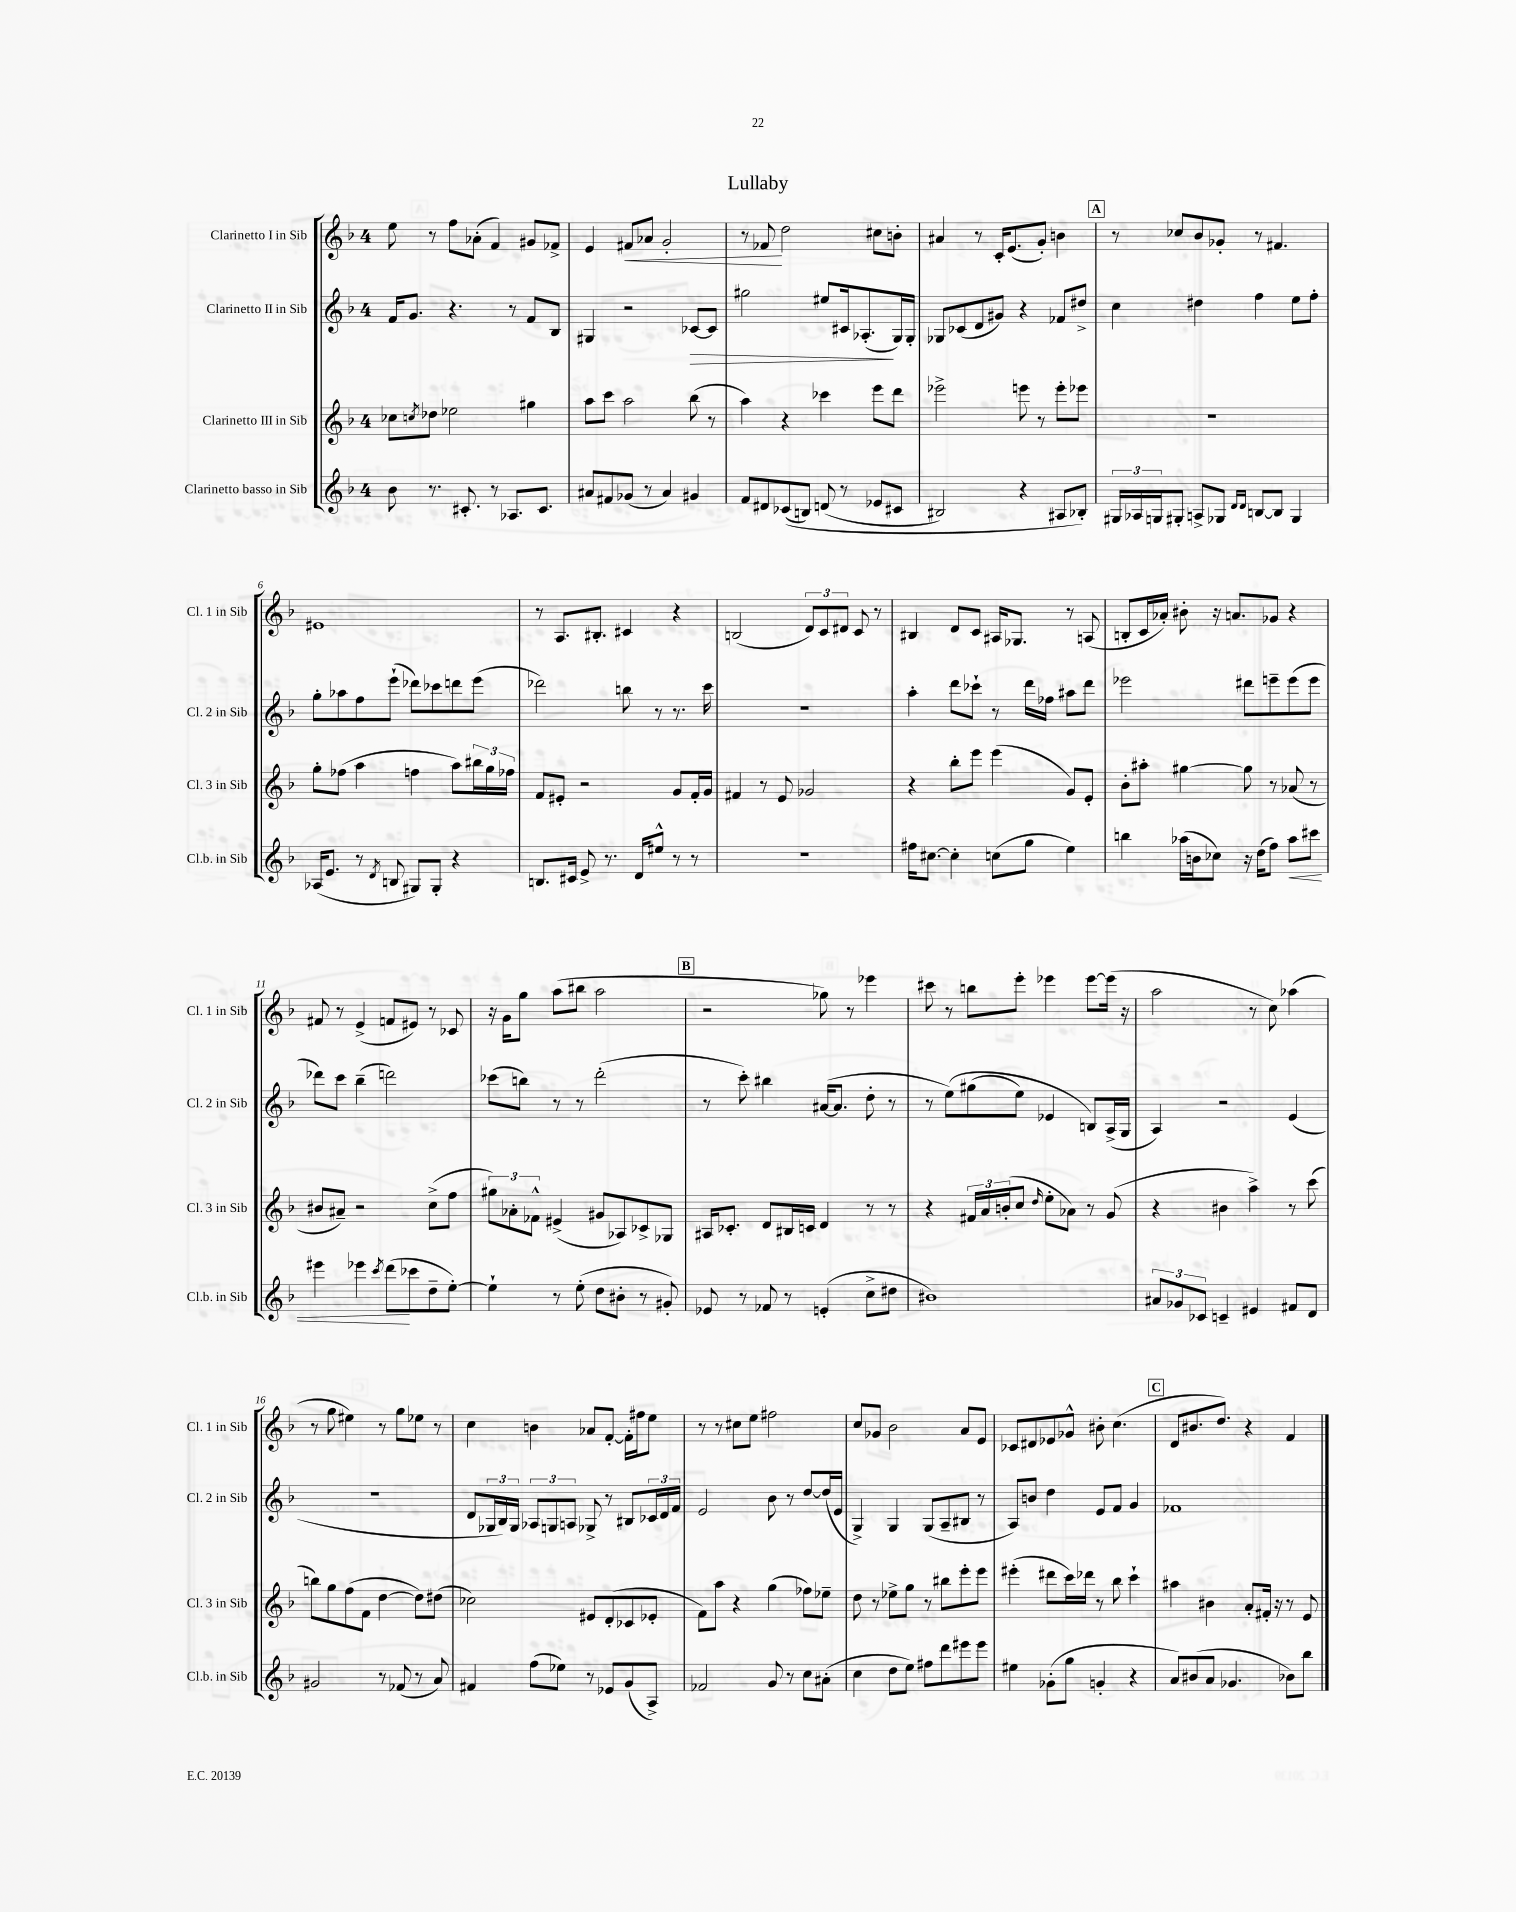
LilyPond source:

\header { title = "Lullaby" }
<<
\new StaffGroup <<
\new Staff = "s0" \with { instrumentName = "Clarinetto I in Sib" shortInstrumentName = "Cl. 1 in Sib" } {
    \clef treble \key f \major \once \override Staff.TimeSignature.style = #'single-digit \time 4/4
    e''8 r8 f''8 aes'8-.( f'4) gis'8 fes'8-> |
    e'4 fis'8\< aes'8 g'2-. |
    r8 fes'8\! d''2 cis''8 b'8-. |
    ais'4 r8 c'16-. e'8.( g'8-.) b'4 |
    \mark \markup { \box "A" } r8 ces''8 bes'8 ges'8-. r8 fis'4. |
    eis'1 |
    r8 a8. bis8.-. cis'4 r4 |
    b2( \tuplet 3/2 { d'8) c'8 dis'8 } c'8 r8 |
    bis4 d'8 c'8 ais16 ges8. r8 a8( |
    b8-. c'16 aes'16-.) bis'8-. r16 a'8. ges'8 r4 |
    fis'8 r8 e'4->( f'8 eis'8) r8 ces'8 |
    r16 g'16 g''8 a''8( bis''8 a''2 |
    \mark \markup { \box "B" } r2 ges''8) r8 ees'''4 |
    cis'''8 r8 b''8 e'''8-. ees'''4 ees'''8~ ees'''16( r16 |
    a''2 r8 c''8) aes''4( |
    r8 g''8 eis''4) r8 g''8 ees''8 r8 |
    c''4 b'4 aes'8 f'8~-. f'16-. fis''16 e''8 |
    r8 r8 cis''8 e''8 fis''2 |
    c''8 ges'8 bes'2 a'8 e'8 |
    ces'8 dis'8 ees'8 ges'8-^ bis'8-. c''4.( |
    \mark \markup { \box "C" } d'8 bis'8. d''8.) r4 f'4 \bar "|." |
}
\new Staff = "s1" \with { instrumentName = "Clarinetto II in Sib" shortInstrumentName = "Cl. 2 in Sib" } {
    \clef treble \key f \major \once \override Staff.TimeSignature.style = #'single-digit \time 4/4
    f'16 g'8. r4. r8 f'8 bes8 |
    gis4 r2 ces'8~\> ces'8 |
    gis''2 eis''8 cis'16 aes8.-.\!( g16) g16-. |
    ges8 ces'8( d'8 gis'8) r4 fes'8 dis''8-> |
    \mark \markup { \box "A" } c''4 dis''4 f''4 e''8 f''8-. |
    g''8-. aes''8 f''8 e'''8-!( des'''8) ces'''8 d'''8 e'''8( |
    des'''2) b''8 r8 r8. c'''16 |
    R1 |
    a''4-. d'''8 ces'''8-! r8 d'''16 fes''16 ais''8 d'''8 |
    ees'''2 dis'''8 e'''8-- e'''8( e'''8 |
    des'''8) c'''8 bes''4--( d'''2) |
    ces'''8( b''8) r8 r8 d'''2-.( |
    \mark \markup { \box "B" } r8 c'''8-.) bis''4 ais'16~( ais'8. d''8-. r8 |
    r8 e''8)\( gis''8( e''8) ees'4 b8\) a16->( g16 |
    a4) r2 e'4( |
    R1 |
    d'8 \tuplet 3/2 { ges16 bes16) ges16 } \tuplet 3/2 { aes8 g8 a8 } ges8-> r8 bis8 \tuplet 3/2 { ces'16 d'16 f'16 } |
    e'2 bes'8 r8 d''8~ d''16( e'16 |
    g4->) g4 g8( a8-- bis8 r8 |
    a8) b'8 d''4 e'8 f'8 g'4 |
    \mark \markup { \box "C" } fes'1 \bar "|." |
}
\new Staff = "s2" \with { instrumentName = "Clarinetto III in Sib" shortInstrumentName = "Cl. 3 in Sib" } {
    \clef treble \key f \major \once \override Staff.TimeSignature.style = #'single-digit \time 4/4
    ces''8 \acciaccatura { c''8 } des''8 ees''2 gis''4 |
    a''8 c'''8 a''2 bes''8( r8 |
    a''4) r4 ces'''4 e'''8 d'''8 |
    ees'''2-> e'''8 r8 e'''8-. ees'''8 |
    \mark \markup { \box "A" } R1 |
    g''8-. fes''8( a''4 f''4 a''8) \tuplet 3/2 { bis''16 g''16 fes''16 } |
    f'8 eis'8-. r2 g'8 f'16-. g'16 |
    fis'4 r8 e'8 ges'2 |
    r4 bes''8-. e'''8 e'''4( g'8) e'8-. |
    bes'8-. ais''8-. gis''4~ gis''8 r8 aes'8( r8 |
    bis'8 ais'8--) r2 c''8->( f''8 |
    \tuplet 3/2 { gis''8) aes'8-. fes'8-^ } eis'4->( gis'8 aes8) ces'8-> ges8 |
    \mark \markup { \box "B" } ais16 ces'8.-. d'8 bis16 c'16 d'4 r8 r8 |
    r4 \tuplet 3/2 { fis'16 a'16 b'16-.( } c''8 \grace { d''16 } e''8-. aes'8) r8 g'8( |
    r4 bis'4 a''4->) r8 c'''8( |
    b''8) g''8 f''8( f'8 d''4~ d''8) dis''8( |
    ces''2) eis'8 d'8-.( ces'8 ees'8-. |
    f'8) a''8 r4 g''4( fes''8) ees''8-- |
    d''8 r8 ees''8-> g''8 r8 bis''8 e'''8-. e'''8 |
    eis'''4-.( dis'''8 c'''16) des'''16 r8 bes''8 c'''4-! |
    \mark \markup { \box "C" } ais''4 bis'4 a'8-. fis'16-. r16 r8 e'8 \bar "|." |
}
\new Staff = "s3" \with { instrumentName = "Clarinetto basso in Sib" shortInstrumentName = "Cl.b. in Sib" } {
    \clef treble \key f \major \once \override Staff.TimeSignature.style = #'single-digit \time 4/4
    bes'8 r8. cis'8.-. r8 aes8. cis'8. |
    ais'8 fis'8 ges'8( r8 ais'4) gis'4 |
    f'8 dis'8 ces'8(\( b8) d'8( r8 ees'8 cis'8 |
    bis2) r4 ais8 bes8-.\) |
    \mark \markup { \box "A" } \tuplet 3/2 { gis16 aes16 g16 } gis8-. a8-> ges8 \grace { d'16 d'16 } b8~ b8 ges4 |
    aes16( e'8. r8 \acciaccatura { d'8 } b8 gis8) gis8-. r4 |
    b8. cis'16 e'8-> r8. d'16 eis''8-^ r8 r8 |
    R1 |
    fis''16 cis''8.~ cis''4-. c''8( g''8 e''4) |
    b''4 aes''16( b'16 ces''8) r16 d''16( f''8) aes''8\< cis'''8 |
    eis'''4 ees'''4 \acciaccatura { c'''8 } d'''8\!( ces'''8 d''8-- e''8~-.) |
    e''4-! r8 e''8-.( d''8 bis'8-. r8 gis'8-.) |
    \mark \markup { \box "B" } ees'8 r8 fes'8 r8 e'4-.( c''8-> dis''8 |
    bis'1) |
    \tuplet 3/2 { ais'8 ges'8 ces'8 } c'4-- eis'4 fis'8 d'8 |
    gis'2 r8 fes'8( r8 a'8) |
    fis'4 f''8( ees''8) r8 ees'8 g'8( a8->) |
    fes'2 g'8 r8 c''8 ais'8-.( |
    c''4 d''8 e''8) fis''8 d'''8 eis'''8 eis'''8 |
    eis''4 ges'8-.( g''8 g'4-. r4 |
    \mark \markup { \box "C" } a'8) bis'8( a'8 ges'4. bes'8) bes''8 \bar "|." |
}
>>
>>
